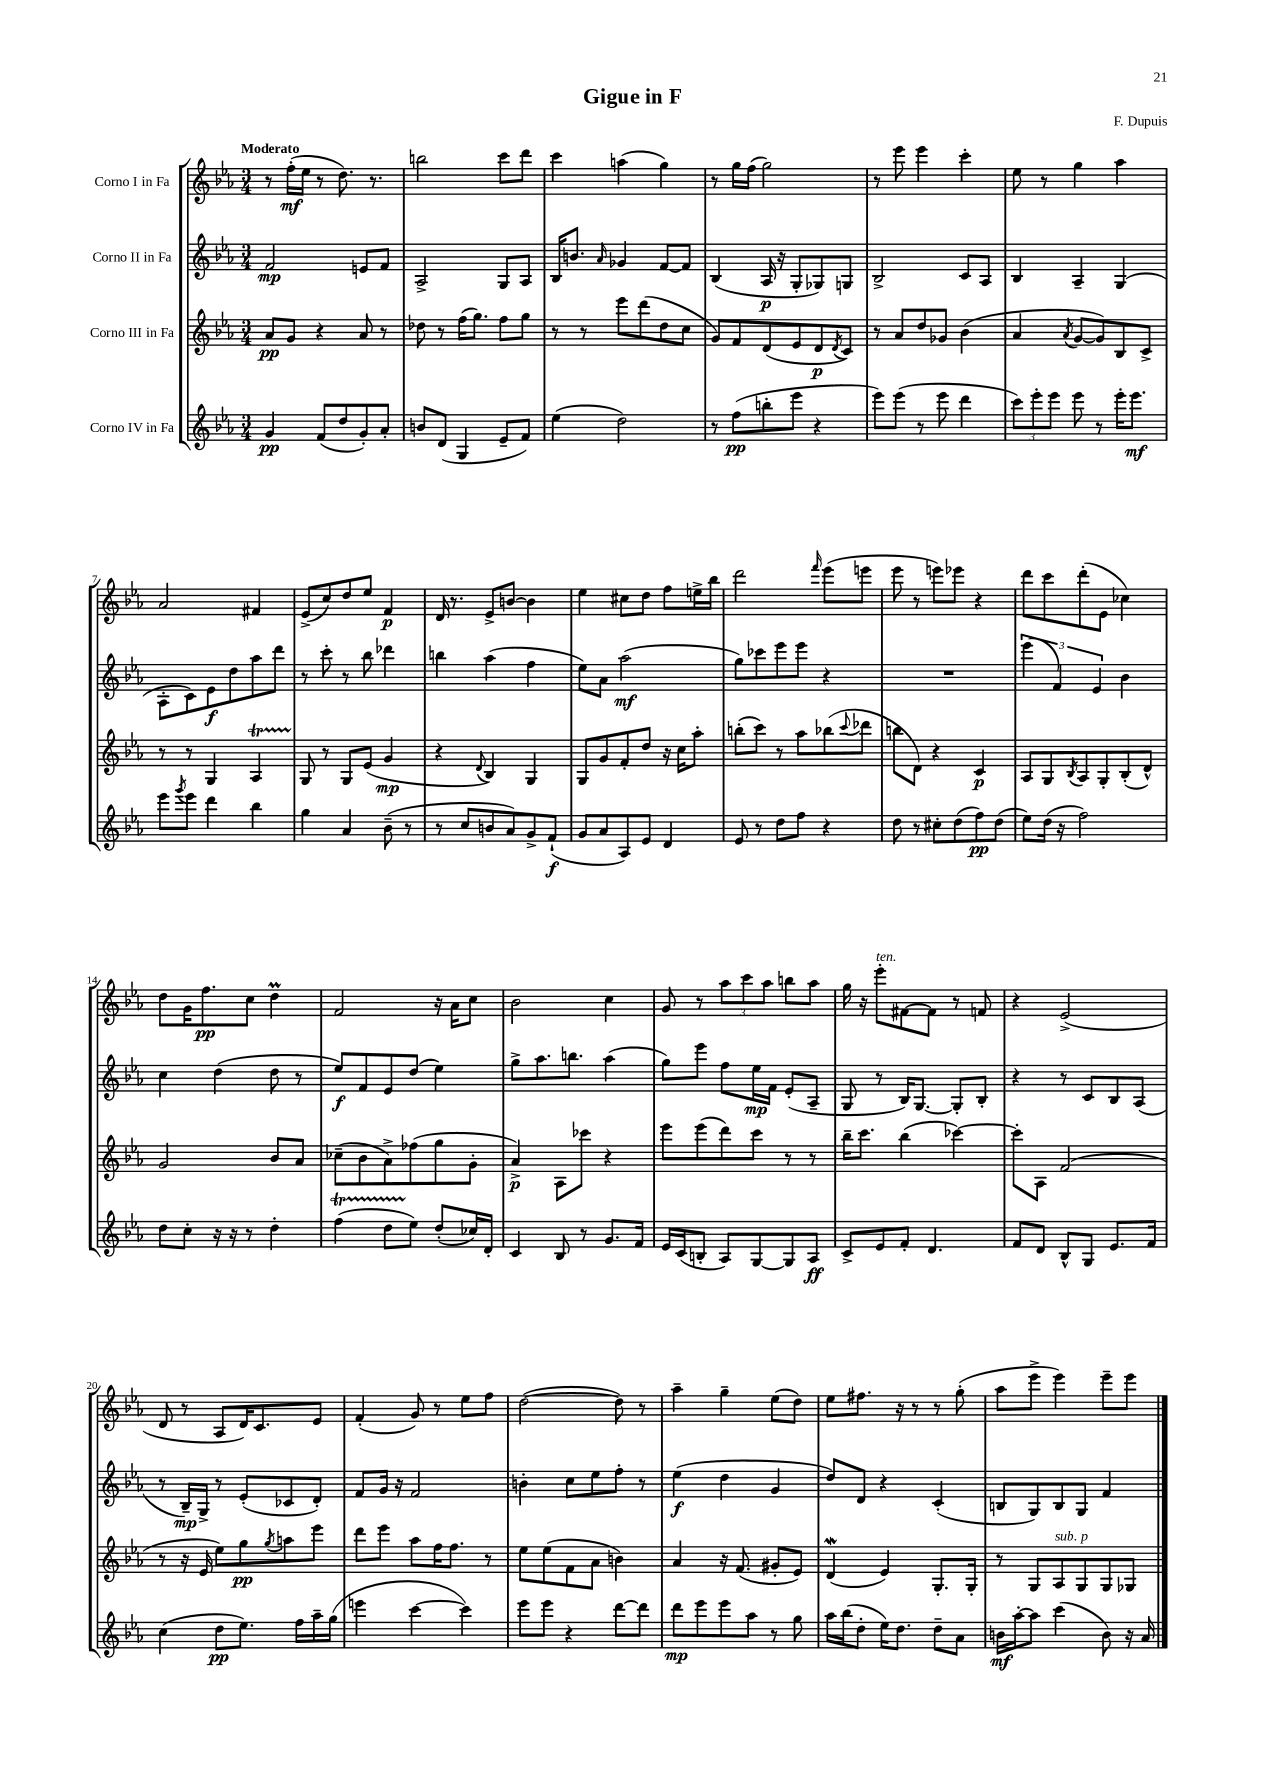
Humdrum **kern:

**kern	**kern	**kern	**kern
*staff4	*staff3	*staff2	*staff1
*clefG2	*clefG2	*clefG2	*clefG2
*k[b-e-a-]	*k[b-e-a-]	*k[b-e-a-]	*k[b-e-a-]
*M3/4	*M3/4	*M3/4	*M3/4
4g	8a-	2f	8r
.	8g	.	(16ff'
.	.	.	16ee-
(8f	4r	.	8r
8dd	.	.	8.dd)
8g')	8a-	8e	.
.	.	.	8.r
8a-'	8r	8f	.
=	=	=	=
8b	8dd-	2A-^	2bb
(8d	8r	.	.
4G	(16ff	.	.
.	8.gg)	.	.
8e-~	8ff	8G	8ccc
8f)	8gg	8A-	8ddd
=	=	=	=
(4ee-	8r	16B-	4ccc
.	.	8.b	.
.	8r	.	.
.	.	16qqa-	.
2dd)	8eee-	4g-	(4aa
.	(8ddd	.	.
.	8dd	[8f	4gg)
.	8cc	8f]	.
=	=	=	=
8r	8g)	(4B-	8r
(8ff	8f	.	16gg
.	.	.	(16ff
8bb'	(8d	16A-	2gg)
.	.	16r	.
8eee-	8e-	8G'	.
4r	8d	8G-)	.
.	8qd	.	.
.	8c)	8G	.
=	=	=	=
8eee-)	8r	2B-^	8r
(8eee-	8a-	.	8eee-
8r	8dd	.	4eee-
8eee-	8g-	.	.
4ddd	(4b-	8c	4ccc'
.	.	8A-	.
=	=	=	=
12ccc)	4a-	4B-	8ee-
12eee-'	.	.	.
.	.	.	8r
12eee-	.	.	.
.	8qa-	.	.
8eee-	[8g	4A-~	4gg
8r	8g])	.	.
16eee-'	8B-	(4G	4aa-
8.eee-	.	.	.
.	8c^	.	.
=	=	=	=
8eee-	8r	8A-'	2a-
8qggg	.	.	.
8eee-	8r	8c)	.
4ddd	4G	8e-	.
.	.	8dd	.
4bb-	4A-	8aa-	4f#
.	.	8ddd	.
=	=	=	=
4gg	8G	8r	(8e-^
.	8r	8ccc'	8cc)
4a-	8G	8r	8dd
.	(8e-	8bb-	8ee-
(8b-~	4g	4ddd-	4f
8r	.	.	.
=	=	=	=
8r	4r	4bb	16d
.	.	.	8.r
8cc	.	.	.
.	8qqd	.	.
8b	4B-)	(4aa-	8e-^
8a-)	.	.	[8b
8g^	4G	4ff	4b]
(8f`	.	.	.
=	=	=	=
8g	8G	8ee-)	4ee-
8a-	8g	8a-	.
8A-)	8f'	(2aa-	8cc#
8e-	8dd	.	8dd
4d	16r	.	8ff
.	16cc	.	.
.	8aa-'	.	16ee^
.	.	.	16bb-
=	=	=	=
8e-	(8bb'	8gg)	2ddd
8r	8ccc)	8ccc-	.
8dd	8r	8eee-	.
8ff	8aa-	8eee-	.
.	.	.	16qqfff
4r	(8bb-	4r	(8eee-
.	8qqccc	.	.
.	8ddd-	.	8eee
=	=	=	=
8dd	8bb	2.r	8eee-
8r	8d)	.	8r
8cc#'	4r	.	8eee)
(8dd	.	.	8eee-
8ff)	4c	.	4r
(8dd	.	.	.
=	=	=	=
8ee-)	8A-	(6eee-	8ddd
(16dd	8G	.	8ccc
.	.	6f)	.
16r	.	.	.
.	8qB-	.	.
2ff)	8A-	.	(8ddd'
.	.	6e-	.
.	8G'	.	8e-
.	(8B-'	4b-	4cc-)
.	8d^^)	.	.
=	=	=	=
8dd	2g	4cc	8dd
8cc'	.	.	16g
.	.	.	8.ff
16r	.	(4dd	.
16r	.	.	.
8r	.	.	8cc
4dd'	8b-	8dd	4dd
.	8a-	8r	.
=	=	=	=
(4ff	(8cc-~	8ee-)	2f
.	8b-	8f	.
8dd	8a-^)	8e-	.
8ee-)	(8ff-	(8dd	.
(8dd'	8gg	4ee-)	16r
.	.	.	16a-
16cc-)	8g'	.	8cc
16d'	.	.	.
=	=	=	=
4c	4a-^)	8gg^	2b-
.	.	8.aa-	.
8B-	8A-	.	.
.	.	8.bb	.
8r	8ccc-	.	.
8.g	4r	(4aa-	4cc
16f	.	.	.
=	=	=	=
16e-	8eee-	8gg)	8g
(16c	.	.	.
8B'	(8eee-	8eee-	8r
8A-)	8ddd)	8ff	12aa-
.	.	.	12ccc
[8G	8ccc	16ee-	.
.	.	.	12aa-
.	.	16f	.
8G]	8r	(8e-'	8bb
8A-	8r	8A-~	8aa-
=	=	=	=
8c^	16bb-~	8G	16gg
.	8.ccc	.	16r
8e-	.	8r	8eee-'
8f'	(4bb-	16B-)	[8f#
.	.	[8.G	.
4.d	.	.	8f#]
.	[4ccc-)	8G']	8r
.	.	8B-'	8f
=	=	=	=
8f	8ccc-']	4r	4r
8d	8A-	.	.
8B-^^	(2f	8r	(2e-^
8G	.	8c	.
8.e-	.	8B-	.
.	.	(8A-	.
16f	.	.	.
=	=	=	=
(4cc	8r	8r	8d
.	16r	16B-~)	8r
.	16e-	16G^	.
8dd	8ee-)	8r	8A-
8.ee-)	8gg	(8e-'	16d)
.	.	.	8.c
.	8qgg	.	.
.	8aa	8c-	.
16ff	.	.	.
16aa-~	8eee-	8d')	8e-
(16gg	.	.	.
=	=	=	=
4eee	8ddd	8f	(4f'
.	8eee-	16g	.
.	.	16r	.
[4ccc	8aa-	2f	8g)
.	16ff	.	8r
.	8.ff	.	.
4ccc])	.	.	8ee-
.	8r	.	8ff
=	=	=	=
8eee-	8ee-	4b'	([2dd
8eee-	(8ee-	.	.
4r	8f	8cc	.
.	8a-	8ee-	.
[8ddd	4b)	8ff'	8dd])
8ddd]	.	8r	8r
=	=	=	=
8ddd	4a-	(4ee-	4aa-~
8eee-	.	.	.
8eee-	16r	4dd	4gg~
.	(8.f	.	.
8aa-	.	.	.
8r	8g#'	4g	(8ee-
8gg	8e-)	.	8dd)
=	=	=	=
16aa-	(4d	8dd)	8ee-
(16bb-	.	.	.
8dd'	.	8d	8.ff#
16ee-)	4e-)	4r	.
8.dd	.	.	16r
.	.	.	8r
8dd~	8.G'	(4c'	8r
8a-	.	.	(8gg'
.	16G'	.	.
=	=	=	=
16b	8r	8B	8aa-
[16aa-'	.	.	.
8aa-]	8G	8G)	8eee-^
(4ccc	8A-	8B	4eee-)
.	8G	8G	.
8b)	8G	4f	8eee-~
16r	8G-	.	8eee-
16a-	.	.	.
==	==	==	==
*-	*-	*-	*-
